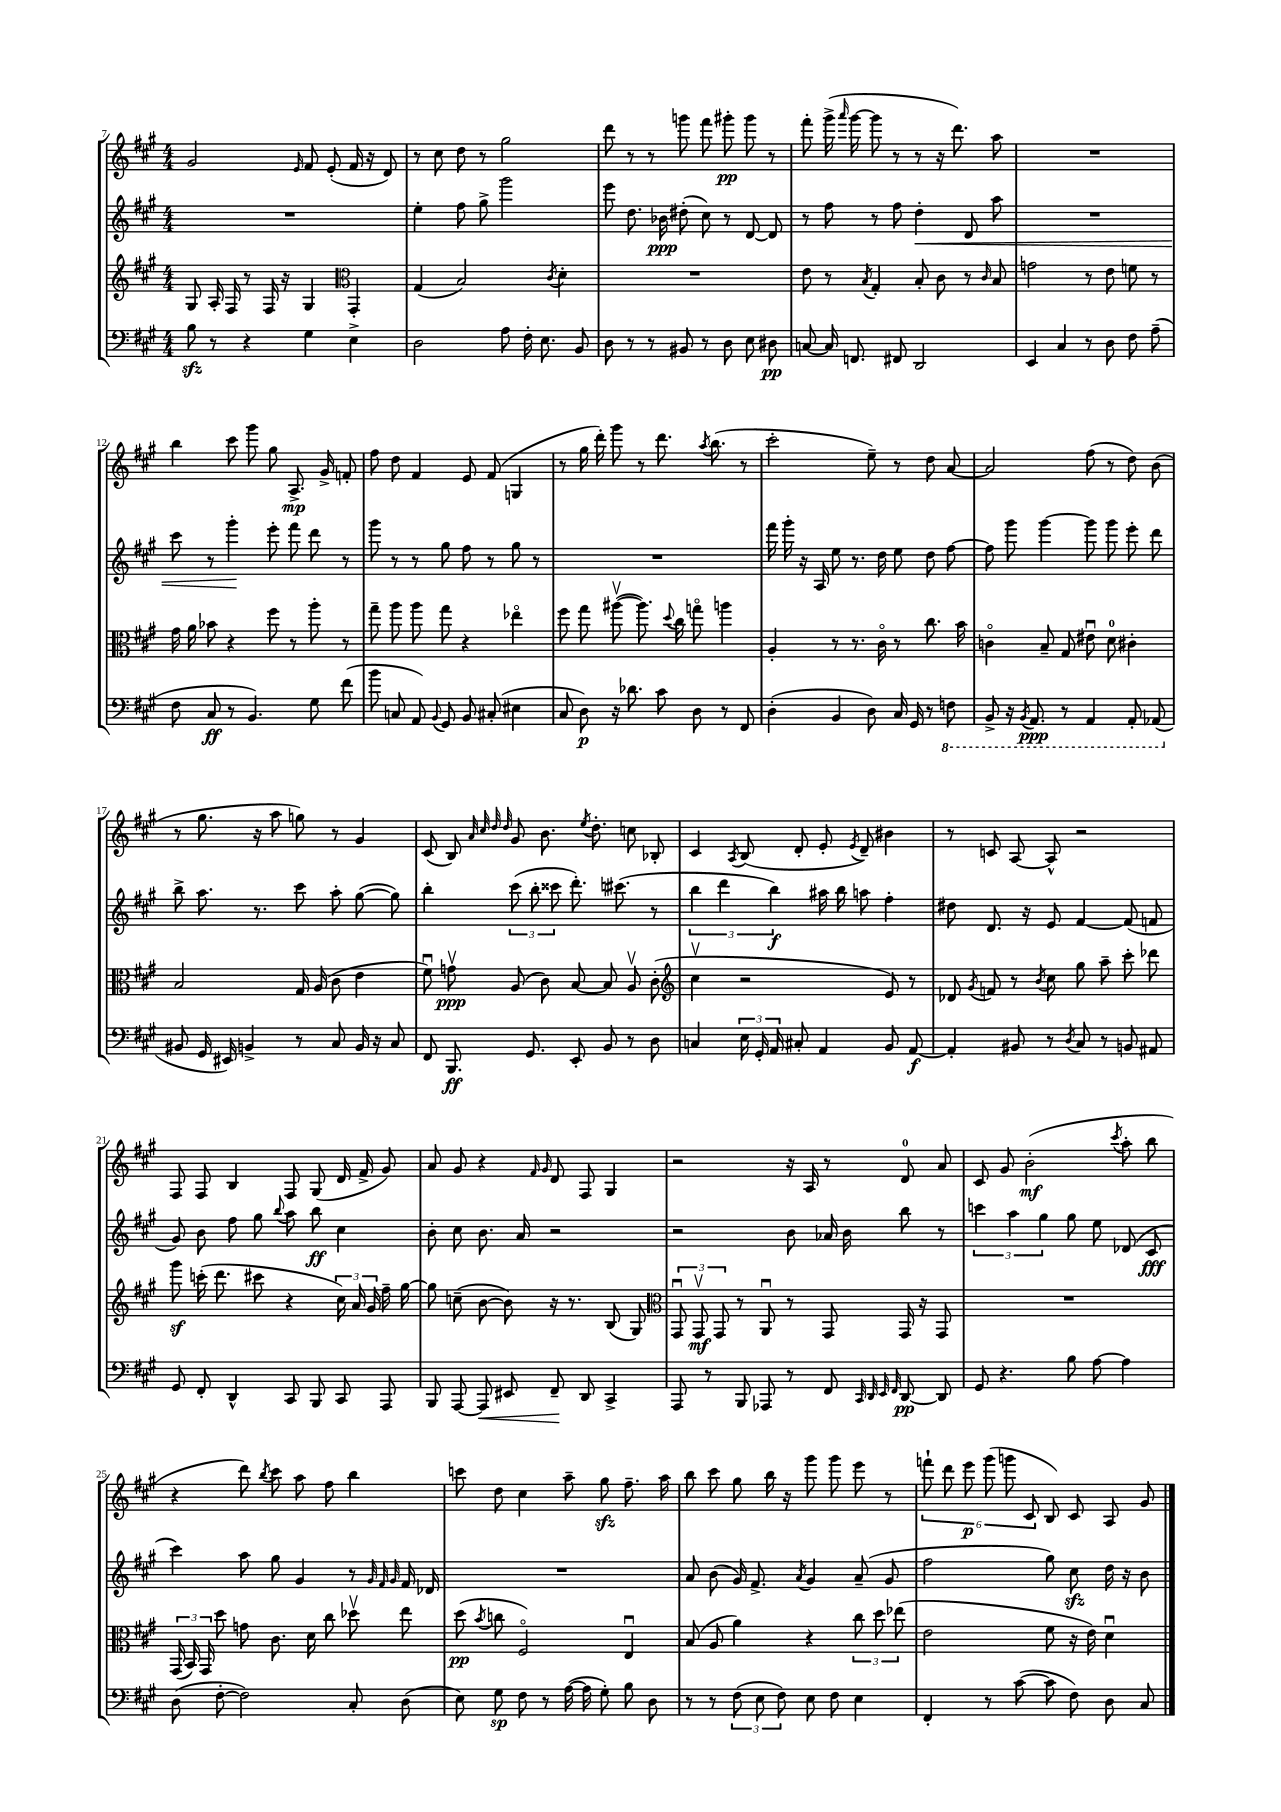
<<
\new StaffGroup <<
\new Staff = "s0" {
    \clef treble \key a \major \numericTimeSignature \time 4/4
    \autoBeamOff gis'2 \grace { e'16 } fis'8 e'8-.( fis'16 r16 d'8) |
    r8 cis''8 d''8 r8 gis''2 |
    d'''8 r8 r8 g'''8 fis'''8 gis'''8-.\pp gis'''8 r8 |
    fis'''8-. gis'''16->( \grace { a'''16 } gis'''16~ gis'''8 r8 r8 r16 d'''8.) a''8 |
    R1 |
    b''4 cis'''8 gis'''8 gis''8 a8.->\mp gis'16-> f'8-. |
    fis''8 d''8 fis'4 e'8 fis'8( g4 |
    r8 gis''16 d'''16-.) gis'''8 r8 d'''8. \acciaccatura { a''8 } b''8.( r8 |
    cis'''2-. e''8--) r8 d''8 a'8~ |
    a'2 fis''8( r8 d''8) b'8( |
    r8 gis''8. r16 a''8 g''8) r8 gis'4 |
    cis'8( b8) \grace { a'32 cis''32 d''32 d''32 } gis'8 b'8. \acciaccatura { e''8 } d''8.-. c''8 bes8-. |
    cis'4 \acciaccatura { a8 } b8( d'8-. e'8-. \acciaccatura { e'8 } d'8--) bis'4 |
    r8 c'8 a8~ a8-^ r2 |
    fis8 fis8 b4 fis8 gis8( d'16 fis'16-> gis'8) |
    a'8 gis'8 r4 \grace { fis'16 gis'16 } d'8 fis8 gis4 |
    r2 r16 a16 r8 d'8-0 a'8 |
    cis'8 gis'8 b'2-.\mf( \acciaccatura { cis'''8 } a''8-. b''8 |
    r4 d'''8) \acciaccatura { b''8 } cis'''8 a''8 fis''8 b''4 |
    c'''8 d''8 cis''4 a''8-- gis''8\sfz fis''8.-- a''16 |
    b''8 cis'''8 gis''8 b''16 r16 gis'''8 gis'''8 e'''8 r8 |
    \tuplet 6/4 { f'''8-! d'''8 e'''8\p gis'''8( g'''8 cis'8 } b8) cis'8 a8 gis'8 \bar "|." |
}
\new Staff = "s1" {
    \clef treble \key a \major \numericTimeSignature \time 4/4
    \autoBeamOff R1 |
    e''4-. fis''8 gis''8-> gis'''2 |
    e'''8 d''8. bes'16\ppp dis''8-.( cis''8) r8 d'8~ d'8 |
    r8 fis''8 r8 fis''8 d''4-.\< d'8 a''8 |
    R1 |
    cis'''8 r8 gis'''4-.\! e'''8-. fis'''8 d'''8 r8 |
    gis'''8 r8 r8 gis''8 fis''8 r8 gis''8 r8 |
    R1 |
    fis'''16 gis'''16-. r16 a16 e''8 r8. d''16 e''8 d''8 fis''8~ |
    fis''8 gis'''8 gis'''4~ gis'''8 gis'''8 e'''8-. d'''8 |
    b''8-> a''8. r8. cis'''8 a''8-. gis''8~( gis''8) |
    b''4-. \tuplet 3/2 { cis'''8( b''8-. cisis'''8 } d'''8.-.) cis'''8.( r8 |
    \tuplet 3/2 { b''4 d'''4 b''4\f) } ais''16 b''16 a''8 fis''4-. |
    dis''8 d'8. r16 e'8 fis'4~ fis'8( f'8 |
    gis'8) b'8 fis''8 gis''8 \appoggiatura { b''8 } a''8 b''8\ff cis''4 |
    b'8-. cis''8 b'8. a'16 r2 |
    r2 b'8 aes'16 b'16 b''8 r8 |
    \tuplet 3/2 { c'''4 a''4 gis''4 } gis''8 e''8 des'8( cis'8\fff |
    cis'''4) a''8 gis''8 gis'4 r8 \grace { gis'32 fis'32 gis'32 } fis'16 des'16 |
    R1 |
    a'8 b'8( gis'16) fis'8.-> \acciaccatura { a'8 } gis'4 a'8--( gis'8 |
    fis''2 gis''8) cis''8\sfz d''16 r16 b'8 \bar "|." |
}
\new Staff = "s2" {
    \clef treble \key a \major \numericTimeSignature \time 4/4
    \autoBeamOff gis8 a16-. fis16 r8 fis16 r16 gis4 \clef alto gis,4-. |
    gis4( b2) \acciaccatura { cis'8 } d'4-. |
    R1 |
    e'8 r8 \acciaccatura { b8 } gis4-. b8-. cis'8 r8 \grace { cis'16 } b8 |
    g'2 r8 e'8 f'8 r8 |
    gis'16 a'16 bes'8 r4 fis''8 r8 a''8-. r8 |
    gis''8-- a''8 a''8 gis''8 r4 ees''4\flageolet |
    fis''8 gis''8 ais''8~\upbow( ais''8.) \appoggiatura { d''8 } cis''16 g''8\flageolet a''4 |
    a4-. r8 r8. cis'16\flageolet r8 cis''8. b'16 |
    c'4\flageolet b8-- gis8 eis'8\downbow d'8-0 cis'4-. |
    b2 gis16 a16( cis'8 e'4 |
    fis'8\downbow) g'8\upbow\ppp a8( cis'8) b8~ b8 a8\upbow cis'8-.( |
    \clef treble cis''4\upbow r2 e'8) r8 |
    des'8 \acciaccatura { gis'8 } f'8 r8 \acciaccatura { b'8 } cis''8 gis''8 a''8-- cis'''8-. des'''8 |
    gis'''8\sf c'''16-.( d'''8. cis'''8 r4 \tuplet 3/2 { cis''16) a'16 gis'16 } fis''16-- gis''16~ |
    gis''8 c''8--( b'8~ b'8) r16 r8. b8( gis8) |
    \clef alto \tuplet 3/2 { gis,8\downbow gis,8\upbow\mf gis,8 } r8 a,8\downbow r8 gis,8 gis,16 r16 gis,8 |
    R1 |
    \tuplet 3/2 { gis,16( b,16) gis,16 } d''8 g'8 cis'8. d'16 cis''8 des''8\upbow e''8 |
    d''8\pp( \acciaccatura { b'8 } c''8 fis2\flageolet) e4\downbow |
    b8( a8 a'4) r4 \tuplet 3/2 { cis''8 d''8 ees''8( } |
    e'2 fis'8 r16 e'16) d'4\downbow \bar "|." |
}
\new Staff = "s3" {
    \clef bass \key a \major \numericTimeSignature \time 4/4
    \autoBeamOff b8\sfz r8 r4 gis4 e4-> |
    d2 a8 fis16-. e8. b,8 |
    d8 r8 r8 bis,8 r8 d8 e8 dis8\pp |
    c8~ c16 f,8. fis,8 d,2 |
    e,4 cis4 r8 d8 fis8 a8--( |
    fis8 cis8\ff r8 b,4.) gis8 fis'8( |
    b'8 c8 a,8) \appoggiatura { b,8 } gis,8 b,8 cis8-.( eis4 |
    cis8 d8\p) r16 des'8. cis'8 d8 r8 fis,8 |
    d4-.( b,4 d8) cis16 gis,16 r8 \ottava #-1 f,8 |
    b,,8-> r16 \acciaccatura { b,,8 } a,,8.\ppp r8 a,,4 a,,8-. aes,,8( \ottava #0 |
    bis,8 gis,16 eis,16) b,4-> r8 cis8 b,16 r16 cis8 |
    fis,8 b,,8.\ff gis,8. e,8-. b,8 r8 d8 |
    c4 \tuplet 3/2 { e16 gis,16-. a,16 } cis8-. a,4 b,8 a,8~\f |
    a,4-. bis,8 r8 \acciaccatura { d8 } cis8 r8 b,8 ais,8 |
    gis,8 fis,8-. d,4-^ cis,8 b,,8 cis,8 a,,8 |
    b,,8 a,,8~ a,,8\< eis,8 fis,8--\! d,8 cis,4-> |
    a,,8 r8 b,,8 aes,,8 r8 fis,8 \grace { cis,32 d,32 e,32 fis,32 } d,8~\pp d,8 |
    gis,8 r4. b8 a8~ a4 |
    d8( fis8~-. fis2) cis8-. d8( |
    e8) gis8\sp fis8 r8 a16~( a16 gis8-.) b8 d8 |
    r8 r8 \tuplet 3/2 { fis8( e8 fis8) } e8 fis8 e4 |
    fis,4-. r8 cis'8~( cis'8 fis8) d8 cis8 \bar "|." |
}
>>
>>
\layout { \context { \Score currentBarNumber = #7 } }
